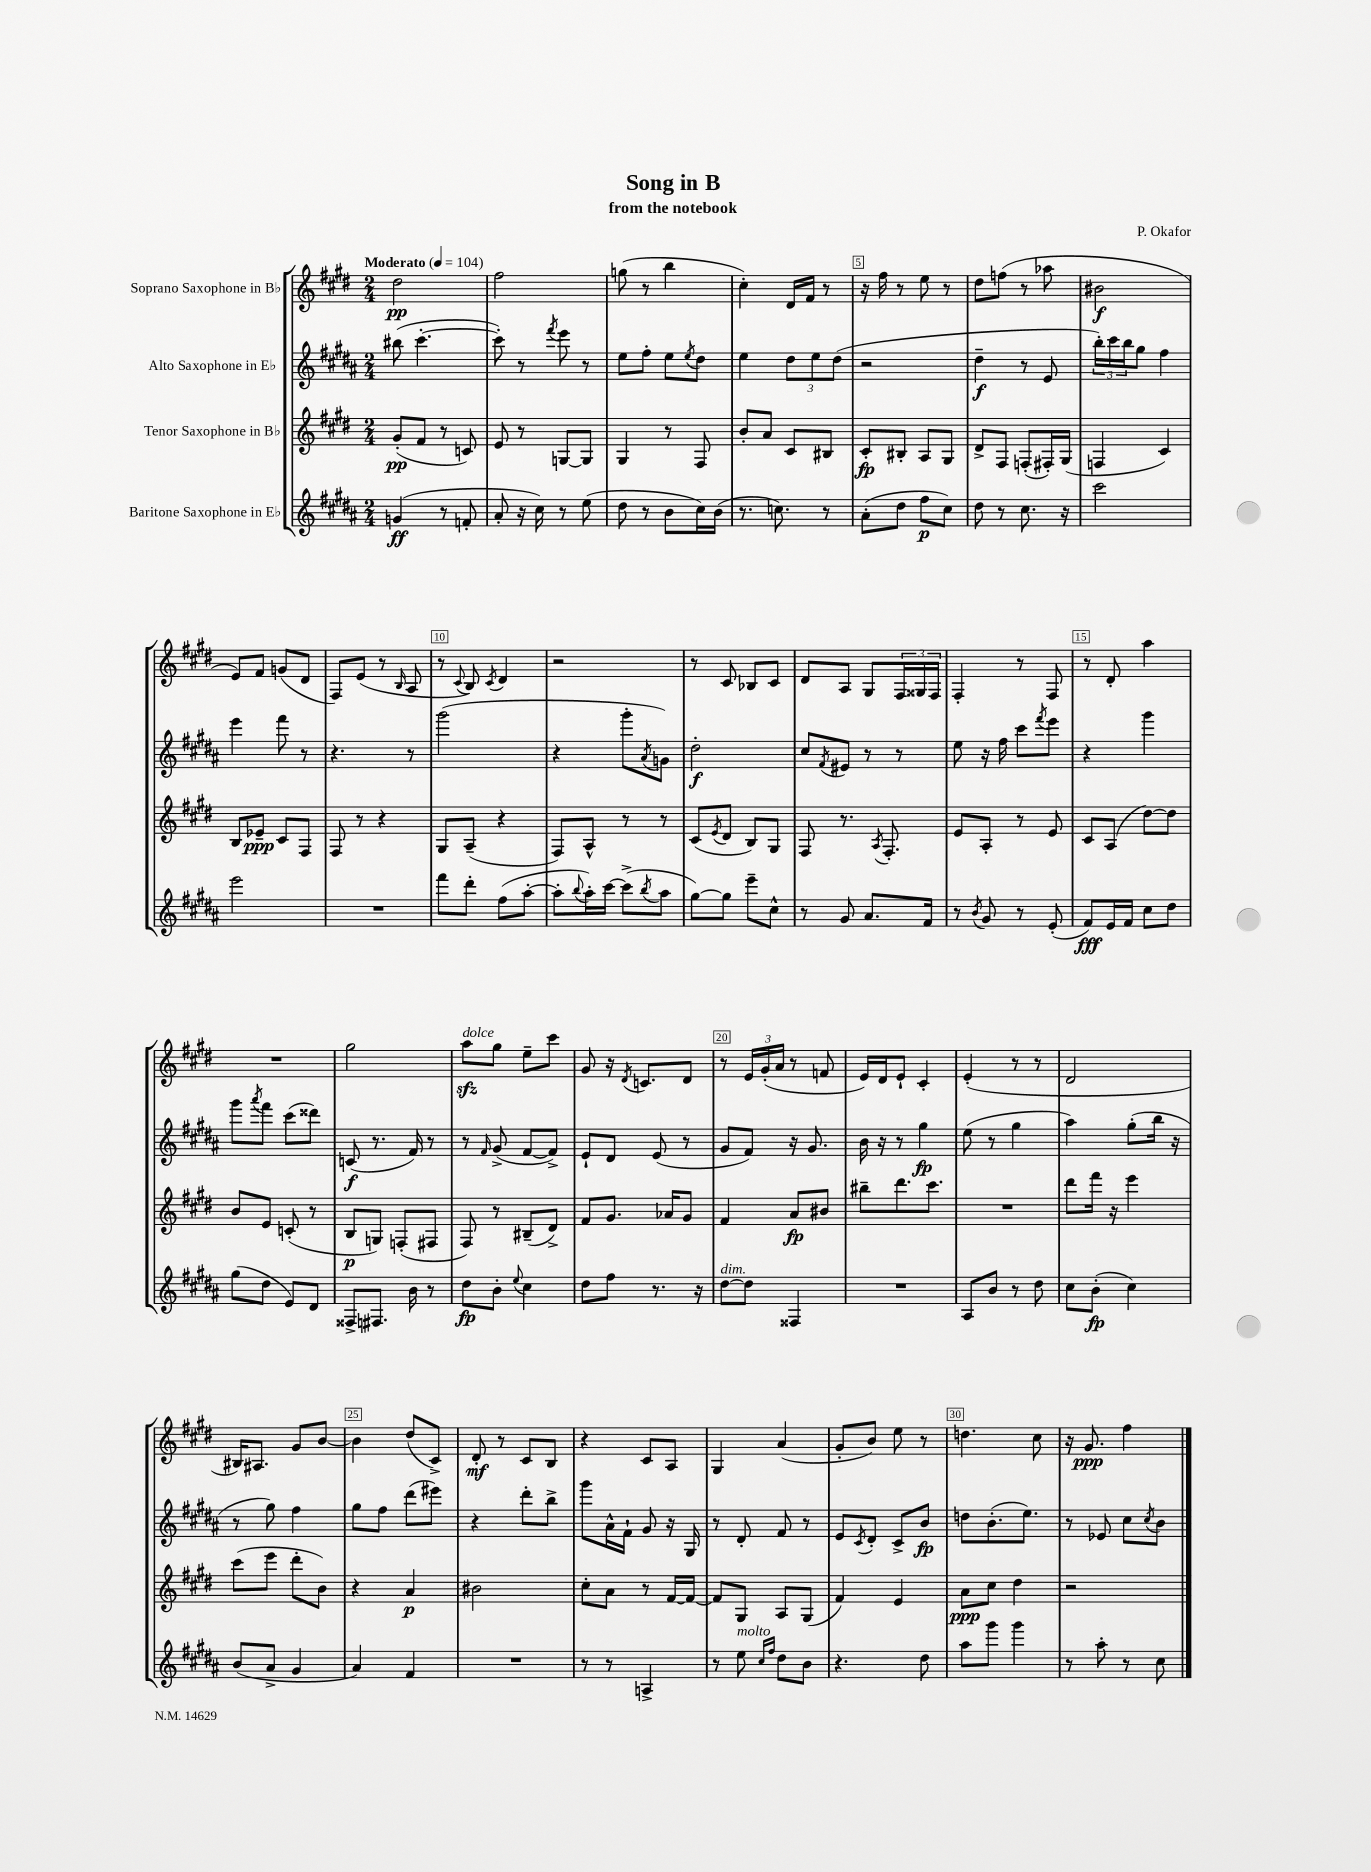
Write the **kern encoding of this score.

**kern	**kern	**kern	**kern
*staff4	*staff3	*staff2	*staff1
*clefG2	*clefG2	*clefG2	*clefG2
*k[f#c#g#d#a#]	*k[f#c#g#d#]	*k[f#c#g#d#a#]	*k[f#c#g#d#]
*M2/4	*M2/4	*M2/4	*M2/4
*MM104	*MM104	*MM104	*MM104
(4g	(8g#'	(8bb#	2dd#
.	8f#	[4.ccc#'	.
8r	8r	.	.
8f'	8c)	.	.
=	=	=	=
8a#'	8e	8ccc#'])	2ff#
16r	8r	8r	.
16cc#)	.	.	.
.	.	8qfff#	.
8r	[8G	8eee	.
(8ee	8G]	8r	.
=	=	=	=
8dd#	4G#	8ee	(8gg
8r	.	8ff#'	8r
8b	8r	8ee	4bb
.	.	8qee	.
16cc#)	8F#	8dd#	.
(16b	.	.	.
=	=	=	=
8.r	8b'	4ee	4cc#')
.	8a	.	.
8.cc)	.	.	.
.	8c#	12dd#	16d#
.	.	.	16f#
.	.	12ee	.
8r	8B#	.	8r
.	.	(12dd#	.
=	=	=	=
(8a#'	8c#'	2r	16r
.	.	.	16ff#
8dd#	8B#'	.	8r
8ff#	8A	.	8ee
8cc#)	8G#	.	8r
=	=	=	=
8dd#	8d#^	4dd#~	8dd#
8r	8F#	.	(8ff
8.cc#	(8F'	8r	8r
.	16F#')	8e	8aa-
16r	(16G#	.	.
=	=	=	=
2ccc#	4F	24bb')	2b#
.	.	24ccc#	.
.	.	24bb	.
.	.	8gg#	.
.	4c#)	4ff#	.
=	=	=	=
2eee	8B	4eee	8e)
.	8e-~	.	8f#
.	8c#	8fff#	(8g
.	8F#	8r	8d#
=	=	=	=
2r	8F#	4.r	8F#)
.	8r	.	(8e
.	4r	.	8r
.	.	.	16qqB
.	.	8r	8A
=	=	=	=
8fff#	8G#	(2ggg#	8r
.	.	.	8qqc#
8ddd#'	(8A~	.	8B)
.	.	.	8qc#
(8ff#	4r	.	4d#
[8aa#'	.	.	.
=	=	=	=
8aa#']	8F#)	4r	2r
8qqbb	.	.	.
16aa#')	8A^^	.	.
[16ccc#	.	.	.
(8ccc#^]	8r	8ggg#'	.
8qbb	.	8qa#	.
8aa#	8r	8g)	.
=	=	=	=
[8gg#)	(8c#	2dd#'	8r
.	8qe	.	.
8gg#]	8d#	.	8c#
8eee~	8B)	.	8B-
8cc#^^	8G#	.	8c#
=	=	=	=
8r	8F#	8cc#	8d#
.	.	8qf#	.
8g#	8.r	8e#	8A
8.a#	.	8r	8G#
.	8qA	.	.
.	8.F#'	.	.
.	.	8r	24F#
.	.	.	24G##
16f#	.	.	.
.	.	.	24F#
=	=	=	=
8r	8e	8ee	4F#'
8qb	.	.	.
8g#	8A'	16r	.
.	.	16ff#	.
8r	8r	8ccc#	8r
.	.	8qfff#	.
(8e'	8e	8eee	8F#
=	=	=	=
8f#)	8c#	4r	8r
16e	(8A	.	8d#'
16f#	.	.	.
8cc#	[8dd#)	4ggg#	4aa
8dd#	8dd#]	.	.
=	=	=	=
(8gg#	8b	8ggg#	2r
.	.	8qaaa#	.
8dd#	8e	8fff#	.
8e)	(8c'	(8ccc#	.
8d#	8r	8ddd##)	.
=	=	=	=
8F##^	8B	(8c	2gg#
8.F#	8G)	8.r	.
.	(8F'	.	.
16b	.	16f#)	.
8r	8F#	8r	.
=	=	=	=
8dd#	8F#)	8r	8aa
.	.	16qqf#	.
8b'	8r	(8g#^	8gg#
8qqee	.	.	.
4cc#	(8B#~	[8f#	8ee~
.	8d#^)	8f#^])	8ccc#
=	=	=	=
8dd#	8f#	8e`	8g#
8ff#	8.g#	8d#	16r
.	.	.	8qd#
.	.	.	8.c
8.r	.	(8e	.
.	16a-	.	.
.	8g#	8r	8d#
16r	.	.	.
=	=	=	=
[8dd#	4f#	8g#	8r
8dd#]	.	8f#)	24e
.	.	.	(24g#'
.	.	.	24a
4F##	8a	16r	8r
.	.	8.g#	.
.	8b#	.	8f
=	=	=	=
2r	8bb#~	16b	16e)
.	.	16r	16d#
.	8.ddd#	8r	8e`
.	.	4gg#	4c#'
.	8.ccc#	.	.
=	=	=	=
8A#	2r	(8ee	(4e'
8b	.	8r	.
8r	.	4gg#	8r
8dd#	.	.	8r
=	=	=	=
8cc#	8ddd#	4aa#)	2d#
(8b'	16fff#	.	.
.	16r	.	.
4cc#)	4eee	(8gg#'	.
.	.	16bb	.
.	.	16r	.
=	=	=	=
(8b	(8ccc#	8r	16B#)
.	.	.	8.A#
8a#^	8eee	8gg#)	.
4g#	8ddd#'	4ff#	8g#
.	8b)	.	[8b
=	=	=	=
4a#)	4r	8gg#	4b]
.	.	8ff#	.
4f#	4a	(8ddd#	(8dd#
.	.	8eee#)	8c#^)
=	=	=	=
2r	2b#	4r	8d#'
.	.	.	8r
.	.	8ddd#'	8c#
.	.	8bb^	8B
=	=	=	=
8r	8cc#'	8ggg#	4r
8r	8a	16a#^^	.
.	.	16f#`	.
4A^	8r	8g#	8c#
.	[16f#	16r	8A
.	16f#_	16G#	.
=	=	=	=
8r	8f#]	8r	4G#
8ee	8G#	8d#'	.
16qqcc#	.	.	.
16qqff#	.	.	.
8dd#	8A	8f#	(4a
8b	(8G#	8r	.
=	=	=	=
4.r	4f#)	8e	8g#'
.	.	8qc#	.
.	.	8d#'	8b)
.	4e	8c#^	8ee
8dd#	.	8b	8r
=	=	=	=
8aa#	8a	8dd	4.dd
8ggg#	8cc#	(8.b'	.
4ggg#	4dd#	.	.
.	.	8.ee)	.
.	.	.	8cc#
=	=	=	=
8r	2r	8r	16r
.	.	.	8.g#
8aa#'	.	8e-	.
8r	.	8cc#	4ff#
.	.	8qcc#	.
8cc#	.	8b	.
==	==	==	==
*-	*-	*-	*-
